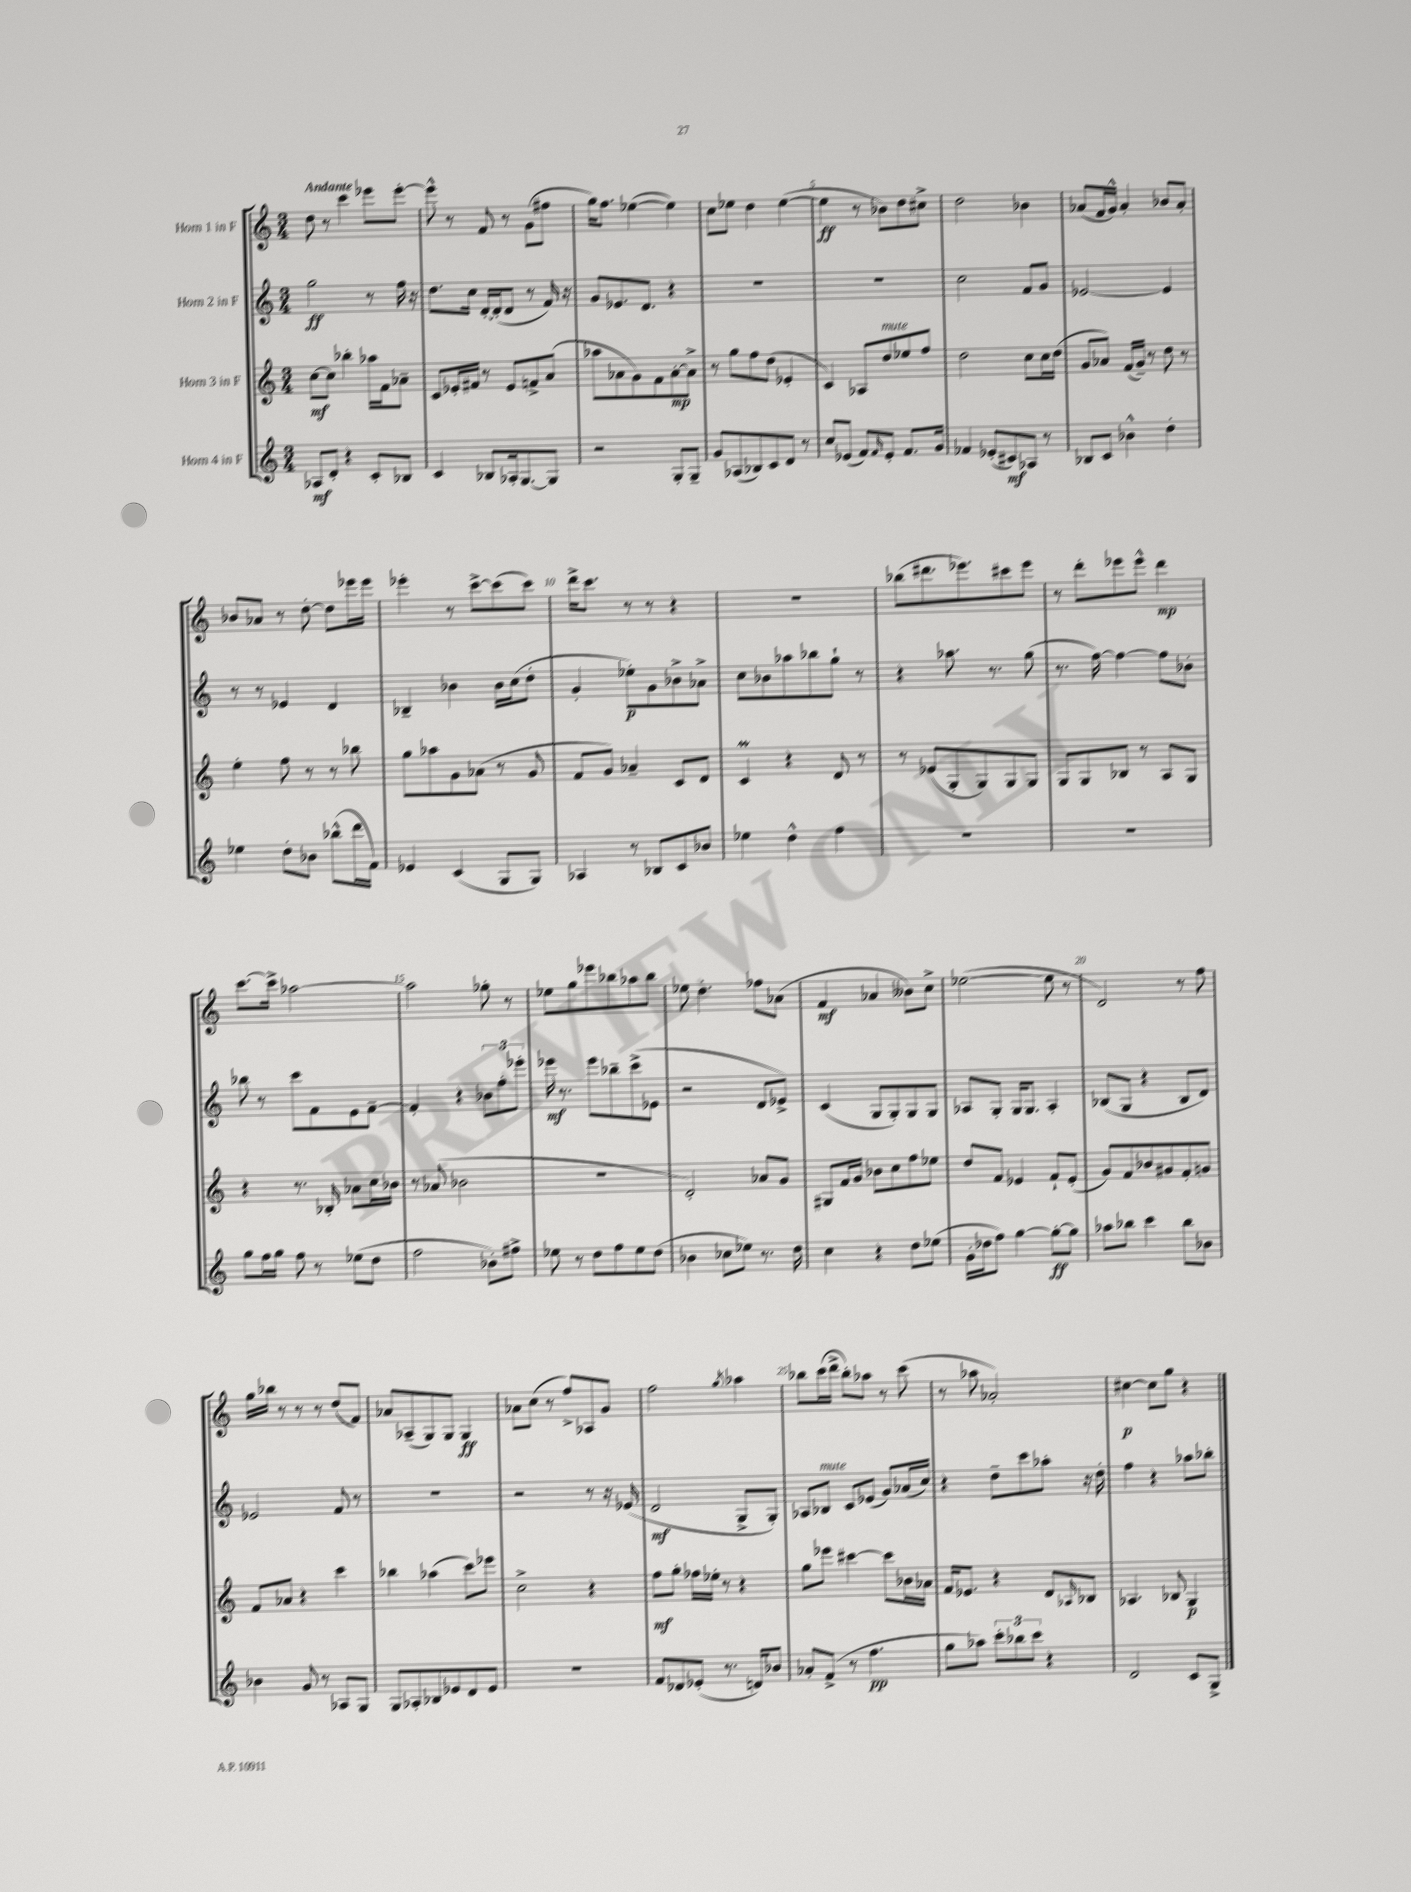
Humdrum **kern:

**kern	**dynam	**kern	**dynam	**kern	**dynam	**kern	**dynam
*part4	*part4	*part3	*part3	*part2	*part2	*part1	*part1
*staff4	*staff4	*staff3	*staff3	*staff2	*staff2	*staff1	*staff1
*I"Horn 4 in F	*	*I"Horn 3 in F	*	*I"Horn 2 in F	*	*I"Horn 1 in F	*
*clefG2	*	*clefG2	*	*clefG2	*	*clefG2	*
*k[]	*	*k[]	*	*k[]	*	*k[]	*
*M3/4	*	*M3/4	*	*M3/4	*	*M3/4	*
=1	=1	=1	=1	=1	=1	=1	=1
!	!	!	!	!	!	!LO:TX:a:B:t=Andante	!
8A-X/L	mf	[8cc\L	mf	2gg\	ff	8dd\	.
8d'/J	.	8cc\J]	.	.	.	8r	.
4r	.	4bb-X'\	.	.	.	4ccc\	.
8c'/L	.	16aa-X\LL	.	8r	.	8eee-X\L	.
.	.	16f\J	.	.	.	.	.
8B-X/J	.	8a-X~\J	.	16ff\	.	[8eee-'\J	.
.	.	.	.	16r	.	.	.
=2	=2	=2	=2	=2	=2	=2	=2
4c/	.	8c/L	.	8.dd\L	.	8eee-^^\]	.
.	.	16e-X'/L	.	.	.	8r	.
.	.	16f#X/JJ	.	16cc\Jk	.	.	.
8B-X/L	.	8r	.	[16d'/LL	.	8f/	.
.	.	.	.	(16d'/J]	.	.	.
16A-X'/k	.	8e-/L	.	8d/J	.	8r	.
[8.G/	.	.	.	.	.	.	.
.	.	8fn^/	.	8r	.	(8g\L	.
8G/J]	.	(8a/J	.	16f/)	.	8ff#X\J	.
.	.	.	.	16r	.	.	.
=3	=3	=3	=3	=3	=3	=3	=3
2r	.	8aa-X\L	.	8g/L	.	16gg\KL)	.
.	.	.	.	.	.	8.ff\J	.
.	.	8a-X\	.	8.e-X/	.	.	.
.	.	8g\)	.	.	.	([4ee-X\	.
.	.	.	.	8.d/J	.	.	.
.	.	8f\	.	.	.	.	.
8G'/L	.	[8a-'\	mp	4r	.	4ee-\])	.
8G~/J	.	8a-^\J]	.	.	.	.	.
=4	=4	=4	=4	=4	=4	=4	=4
8g/L	.	8r	.	2.r	.	8cc\L	.
(8A-X/	.	8gg\L	.	.	.	8ee-X\J	.
8B-X/)	.	8ff\	.	.	.	4dd\	.
8c/	.	(8dd\J	.	.	.	.	.
8d/J	.	4e-X'/	.	.	.	([4ee-\	.
8r	.	.	.	.	.	.	.
=5	=5	=5	=5	=5	=5	=5	=5
8cc/L	.	4c/)	.	2.r	.	4ee-\]	ff
(8e-X/J	.	.	.	.	.	.	.
8f/L)	.	8A-X/L	.	.	.	8r	.
16qqf/	.	.	.	.	.	.	.
!	!	!LO:TX:a:i:t=mute	!	!	!	!	!
8e-'/J	.	8dd/	.	.	.	8b-X\L)	.
8.f/L	.	8ee-X/	.	.	.	8dd\	.
.	.	8ff/J	.	.	.	8cc#X^\J	.
16g/Jk	.	.	.	.	.	.	.
=6	=6	=6	=6	=6	=6	=6	=6
4f-X/	.	2dd\	.	2cc\	.	2dd\	.
(8e-X'/L	.	.	.	.	.	.	.
8c#X/)	mf	.	.	.	.	.	.
8A-X/J	.	8cc\L	.	8f/L	.	4b-X\	.
8r	.	16cc\L	.	8g/J	.	.	.
.	.	(16dd\JJ	.	.	.	.	.
=7	=7	=7	=7	=7	=7	=7	=7
8B-X/L	.	8g/L	.	[2e-X/	.	(8a-X/L	.
8c/J	.	8a-X/J)	.	.	.	16f/L	.
.	.	.	.	.	.	16g^^/JJ)	.
4b-X^^\	.	(16f/LL	.	.	.	4a-'/	.
.	.	16g~/JJ)	.	.	.	.	.
.	.	8r	.	.	.	.	.
4dd'\	.	8dd\	.	4e-/]	.	8b-X/L	.
.	.	8r	.	.	.	8a-'/J	.
!!LO:LB:g=z
=8	=8	=8	=8	=8	=8	=8	=8
4ee-X\	.	4ee'\	.	8r	.	8b-X/L	.
.	.	.	.	8r	.	8a-X/J	.
8dd'\L	.	8ff\	.	4e-X/	.	8r	.
8b-X\J	.	8r	.	.	.	[8dd'\	.
(8bb-X^^\L	.	8r	.	4d/	.	8dd\L]	.
16ddd\L	.	8bb-X\	.	.	.	16eee-X\L	.
16f\JJ)	.	.	.	.	.	16eee-\JJ	.
=9	=9	=9	=9	=9	=9	=9	=9
4e-X/	.	8gg\L	.	4B-X~/	.	4eee-X'\	.
.	.	8aa-X\	.	.	.	.	.
(4c/	.	8g\	.	4b-X\	.	8r	.
.	.	(8a-X\J	.	.	.	[8ccc^\L	.
8G/L	.	8r	.	16b-\LL	.	(8ccc\]	.
.	.	.	.	(16cc\J	.	.	.
8G/J)	.	8g/	.	8dd'\J	.	8ccc\J)	.
=10	=10	=10	=10	=10	=10	=10	=10
4A-X/	.	8f/L	.	4g'/	.	16ddd^\KL	.
.	.	.	.	.	.	8.ccc\J	.
.	.	8g/J)	.	.	.	.	.
8r	.	4a-X~/	.	8ee-X'\L)	p	8r	.
8B-X/L	.	.	.	8g\	.	8r	.
8c/	.	8c/L	.	8b-X^\	.	4r	.
8b-X/J	.	8d/J	.	8a-X^\J	.	.	.
=11	=11	=11	=11	=11	=11	=11	=11
4ee-X\	.	4cM/	.	8cc\L	.	2.r	.
.	.	.	.	8b-X\	.	.	.
4dd^^\	.	4r	.	8aa-X\	.	.	.
.	.	.	.	8bb-X\	.	.	.
4ff\	.	8d/	.	8gg`\J	.	.	.
.	.	8r	.	8r	.	.	.
=12	=12	=12	=12	=12	=12	=12	=12
2.r	.	8r	.	4r	.	(8bb-X\L	.
.	.	(8e-X/L	.	.	.	8.ddd#X\	.
.	.	8G'/	.	8.aa-X\	.	.	.
.	.	.	.	.	.	8.eee-X\)	.
.	.	8G/)	.	.	.	.	.
.	.	.	.	8.r	.	.	.
.	.	8G/	.	.	.	8ccc#X\	.
.	.	8G/J	.	(8gg\	.	8eee-\J	.
=13	=13	=13	=13	=13	=13	=13	=13
2.r	.	8G/L	.	8.r	.	8r	.
.	.	8G/	.	.	.	8ddd'\L	.
.	.	.	.	[16ff\)	.	.	.
.	.	8B-X/J	.	4ff\_	.	8eee-X\	.
.	.	8r	.	.	.	8eee-^^\J	.
.	.	8A/L	.	8ff\L]	.	4ddd\	mp
.	.	8G/J	.	8b-X'\J	.	.	.
!!LO:LB:g=z
=14	=14	=14	=14	=14	=14	=14	=14
8gg\L	.	4r	.	8bb-X\	.	[8.ccc\L	.
16ff\L	.	.	.	8r	.	.	.
16gg\JJ	.	.	.	.	.	16ccc^\Jk]	.
8ff\	.	8.r	.	8ccc\L	.	[2aa-X\	.
8r	.	.	.	8f\	.	.	.
.	.	16B-X'/	.	.	.	.	.
(8ee-X\L	.	8a-X\L	.	8e\	.	.	.
8dd\J	.	16cc\L	.	[8f~\J	.	.	.
.	.	16b-X\JJ	.	.	.	.	.
=15	=15	=15	=15	=15	=15	=15	=15
2ff\	.	8r	.	4f'/]	.	2aa-\]	.
.	.	(8a-X/	.	.	.	.	.
.	.	2b-X\	.	4r	.	.	.
8b-X'\L)	.	.	.	12b-X\L	.	8gg-X'\	.
.	.	.	.	12ff'\	.	.	.
8ff#X^\J	.	.	.	.	.	8r	.
.	.	.	.	12eee-X'\J	.	.	.
=16	=16	=16	=16	=16	=16	=16	=16
8ee-X\	.	2.r	.	16eee-X\	mf	8ee-X\L	.
.	.	.	.	8.r	.	.	.
8r	.	.	.	.	.	8gg\	.
8dd\L	.	.	.	8eee-\L	.	8eee-X\	.
8ff\	.	.	.	8bb-X~\	.	8bb-X\	.
8ee-\	.	.	.	(8ccc^\	.	8aa-X\	.
(8dd\J	.	.	.	8e-X\J	.	8bb-\J	.
=17	=17	=17	=17	=17	=17	=17	=17
4b-X\	.	2d'/)	.	2r	.	8ee-X\	.
.	.	.	.	.	.	4.dd'\	.
8cc-X\L	.	.	.	.	.	.	.
8ee-X\J)	.	.	.	.	.	.	.
8.r	.	8a-X/L	.	8d/L	.	8ff-X\L	.
.	.	8g/J	.	8e-X^/J)	.	(8a-X\J	.
16dd\	.	.	.	.	.	.	.
=18	=18	=18	=18	=18	=18	=18	=18
4cc\	.	8G#X/L	.	(4c/	.	4f/	mf
.	.	16f/L	.	.	.	.	.
.	.	16g/JJ	.	.	.	.	.
4r	.	8b-X\L	.	8G/L	.	4a-X/	.
.	.	8cc\	.	8G'/)	.	.	.
8dd\L	.	8ff\	.	8G/	.	8b--X\L)	.
(8ee-X\J	.	8ee-X\J	.	8G/J	.	8cc^\J	.
=19	=19	=19	=19	=19	=19	=19	=19
16g'\LL	.	8dd/L	.	8A-X/L	.	([2ee-X\	.
16dd-X\J	.	.	.	.	.	.	.
8ff\J)	.	8f/J	.	8G'/J	.	.	.
[4gg\	.	4e-X/	.	16G/KL	.	.	.
.	.	.	.	8.G/J	.	.	.
8gg'\L_	ff	8f`/L	.	4A-'/	.	8ee-\]	.
8gg\J]	.	(8e-'/J	.	.	.	8r	.
=20	=20	=20	=20	=20	=20	=20	=20
8aa-X\L	.	8g/L)	.	(8B-X/L	.	2d/)	.
8bb-X\J	.	8f/	.	8G/J	.	.	.
4ccc\	.	8b-X/	.	4r	.	.	.
.	.	8g#X/	.	.	.	.	.
8bb-\L	.	8f'/	.	8B-/L	.	8r	.
8b-X\J	.	8gn/J	.	8d/J)	.	8ff\	.
!!LO:LB:g=z
=21	=21	=21	=21	=21	=21	=21	=21
4b-X\	.	8f/L	.	2e-X/	.	16gg\LL	.
.	.	.	.	.	.	16bb-X\JJ	.
.	.	8a-X/J	.	.	.	8r	.
8g/	.	4r	.	.	.	8r	.
8r	.	.	.	.	.	8r	.
8A-X/L	.	4ccc\	.	8f/	.	(8dd/L	.
8G/J	.	.	.	8r	.	8f/J)	.
=22	=22	=22	=22	=22	=22	=22	=22
8G/L	.	4bb-X\	.	2.r	.	8a-X/L	.
8A-X'/	.	.	.	.	.	(8A-X~/	.
8B-X/	.	(4aa-X\	.	.	.	8G/)	.
8e-X/	.	.	.	.	.	8G/J	.
8d/	.	8ccc\L)	.	.	.	4G/	ff
8e-/J	.	8eee-X\J	.	.	.	.	.
=23	=23	=23	=23	=23	=23	=23	=23
2.r	.	2cc^\	.	2r	.	8a-X\L	.
.	.	.	.	.	.	(8cc\J	.
.	.	.	.	.	.	8r	.
.	.	.	.	.	.	8ff^/L)	.
.	.	4r	.	8r	.	8A-X/	.
.	.	.	.	16r	.	8g/J	.
.	.	.	.	(16e-X/	.	.	.
=24	=24	=24	=24	=24	=24	=24	=24
8f/L	.	8ff\L	mf	2d/	mf	2ff\	.
8d-X/	.	8gg'\J	.	.	.	.	.
(8e-X'/J	.	16ff-X\LL	.	.	.	.	.
.	.	16ee-X'\JJ	.	.	.	.	.
8.r	.	8r	.	.	.	.	.
.	.	.	.	.	.	8qgg/	.
.	.	4r	.	8G^/L	.	4aa-X\	.
16dn/KL)	.	.	.	.	.	.	.
8b-X/J	.	.	.	8G'/J)	.	.	.
=25	=25	=25	=25	=25	=25	=25	=25
8a-X'/L	.	8gg\L	.	8A-X/L	.	8bb-X\L	.
!	!	!	!	!LO:TX:a:i:t=mute	!	!	!
(8f^/J	.	8eee-X\J	.	8B-X/J	.	(16ccc\L	.
.	.	.	.	.	.	16ddd^\JJ	.
8r	.	[4ccc#X\	.	8c/L	.	8bb-'\L)	.
4.ff\	pp	.	.	(8e-X/J	.	8aa-X\J	.
.	.	8ccc#\L]	.	8g/L)	.	8r	.
.	.	16b-X\L	.	(16a-X/L	.	(8ccc\	.
.	.	16a-X\JJ	.	16cc/JJ)	.	.	.
=26	=26	=26	=26	=26	=26	=26	=26
8gg\L	.	16f/KL	.	4r	.	8r	.
.	.	8.e-X/J	.	.	.	.	.
8aa-X\J)	.	.	.	.	.	8aa-X\	.
12ccc'\L	.	4r	.	8dd~\L	.	2a-X'/)	.
12bb-X\	.	.	.	.	.	.	.
.	.	.	.	8ccc\	.	.	.
12ccc\J	.	.	.	.	.	.	.
4r	.	8d/L	.	8aa-X'\J	.	.	.
.	.	16qqA-X/	.	.	.	.	.
.	.	8B-X/J	.	16r	.	.	.
.	.	.	.	16dd'\	.	.	.
=27	=27	=27	=27	=27	=27	=27	=27
2d/	.	4.A-X/	.	4ff\	.	[4cc#X\	p
.	.	.	.	4r	.	8cc#\L]	.
.	.	8B-X/	.	.	.	8gg\J	.
8c/L	.	4G/	p	8aa-X\L	.	4r	.
8G^/J	.	.	.	8bb-X'\J	.	.	.
==	==	==	==	==	==	==	==
*-	*-	*-	*-	*-	*-	*-	*-
